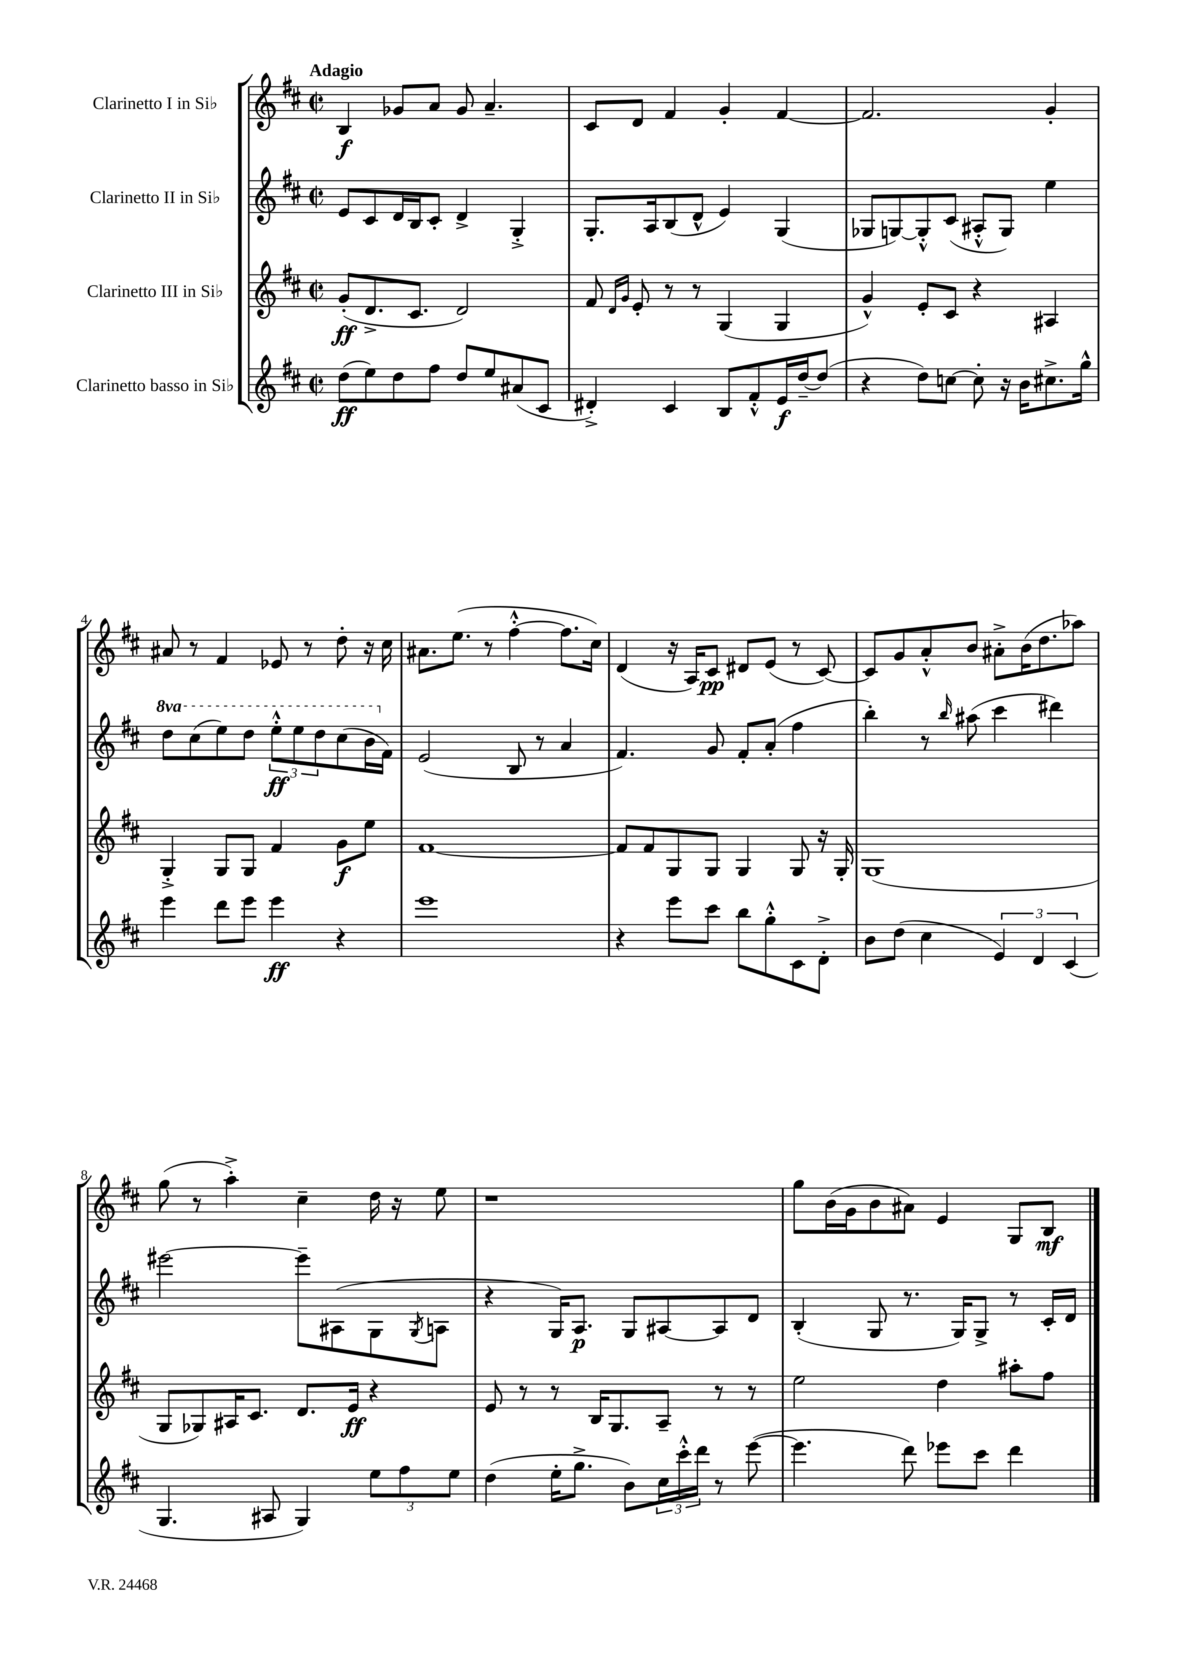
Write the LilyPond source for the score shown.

<<
\new StaffGroup <<
\new Staff = "s0" \with { instrumentName = "Clarinetto I in Sib" } {
    \clef treble \key d \major \defaultTimeSignature \time 2/2 \tempo "Adagio"
    b4\f ges'8 a'8 ges'8 a'4.-- |
    cis'8 d'8 fis'4 g'4-. fis'4~ |
    fis'2. g'4-. |
    ais'8 r8 fis'4 ees'8 r8 d''8-. r16 cis''16 |
    ais'8. e''8.( r8 fis''4~-.-^ fis''8. cis''16) |
    d'4( r16 a16) cis'8\pp dis'8 e'8( r8 cis'8~) |
    cis'8 g'8 a'8-.-^ b'8 ais'8-.-> b'16( d''8. aes''8) |
    g''8( r8 a''4-.->) cis''4-- d''16 r16 e''8 |
    r1 |
    g''8 b'16( g'16 b'8 ais'8) e'4 g8 b8\mf \bar "|." |
}
\new Staff = "s1" \with { instrumentName = "Clarinetto II in Sib" } {
    \clef treble \key d \major \defaultTimeSignature \time 2/2 \set Staff.ottavationMarkups = #ottavation-simple-ordinals
    e'8 cis'8 d'16 b16 cis'8-. d'4-> g4-.-> |
    g8.-. a16 b8( d'8-^ e'4) g4( |
    ges8 g8~) g8-.-^ cis'8( ais8-.-^ g8) e''4 |
    \ottava #1 d'''8 cis'''8( e'''8) d'''8 \tuplet 3/2 { e'''8-.-^\ff e'''8 d'''8 } cis'''8( b''16 \ottava #0 fis'16) |
    e'2( b8 r8 a'4 |
    fis'4.) g'8 fis'8-. a'8-.( fis''4 |
    b''4-.) r8 \grace { b''16 } ais''8( cis'''4 dis'''4) |
    eis'''2~ eis'''8-- ais8( g8 \acciaccatura { g8 } a8 |
    r4 g16) a8.\p g8 ais8~ ais8 d'8 |
    b4-.( g8 r8. g16) g8-> r8 cis'16-. d'16 \bar "|." |
}
\new Staff = "s2" \with { instrumentName = "Clarinetto III in Sib" } {
    \clef treble \key d \major \defaultTimeSignature \time 2/2
    g'8-.\ff( d'8.-> cis'8. d'2) |
    fis'8 \grace { d'16 g'16 } e'8-. r8 r8 g4( g4 |
    g'4-^) e'8-. cis'8 r4 ais4 |
    g4-.-> g8 g8 fis'4 g'8\f e''8 |
    fis'1~ |
    fis'8 fis'8 g8 g8 g4 g8 r16 g16-. |
    g1( |
    g8 ges8) ais16 cis'8. d'8. e'16\ff r4 |
    e'8 r8 r8 b16 g8. a8-- r8 r8 |
    e''2 d''4 ais''8-. fis''8 \bar "|." |
}
\new Staff = "s3" \with { instrumentName = "Clarinetto basso in Sib" } {
    \clef treble \key d \major \defaultTimeSignature \time 2/2
    d''8\ff( e''8) d''8 fis''8 d''8 e''8 ais'8( cis'8 |
    dis'4-.->) cis'4 b8 fis'8-.-^ e'16\f d''16~-- d''8( |
    r4 d''8) c''8~ c''8-. r16 b'16 cis''8.-> g''16-^ |
    e'''4 d'''8 e'''8 e'''4\ff r4 |
    e'''1 |
    r4 e'''8 cis'''8 b''8 g''8-.-^ cis'8 d'8-.-> |
    b'8 d''8( cis''4 \tuplet 3/2 { e'4) d'4 cis'4( } |
    g4. ais8 g4) \tuplet 3/2 { e''8 fis''8 e''8 } |
    d''4( e''16-. g''8.-> b'8) \tuplet 3/2 { cis''16 cis'''16-.-^ d'''16 } r8 e'''8~( |
    e'''4. d'''8) ees'''8 cis'''8 d'''4 \bar "|." |
}
>>
>>
